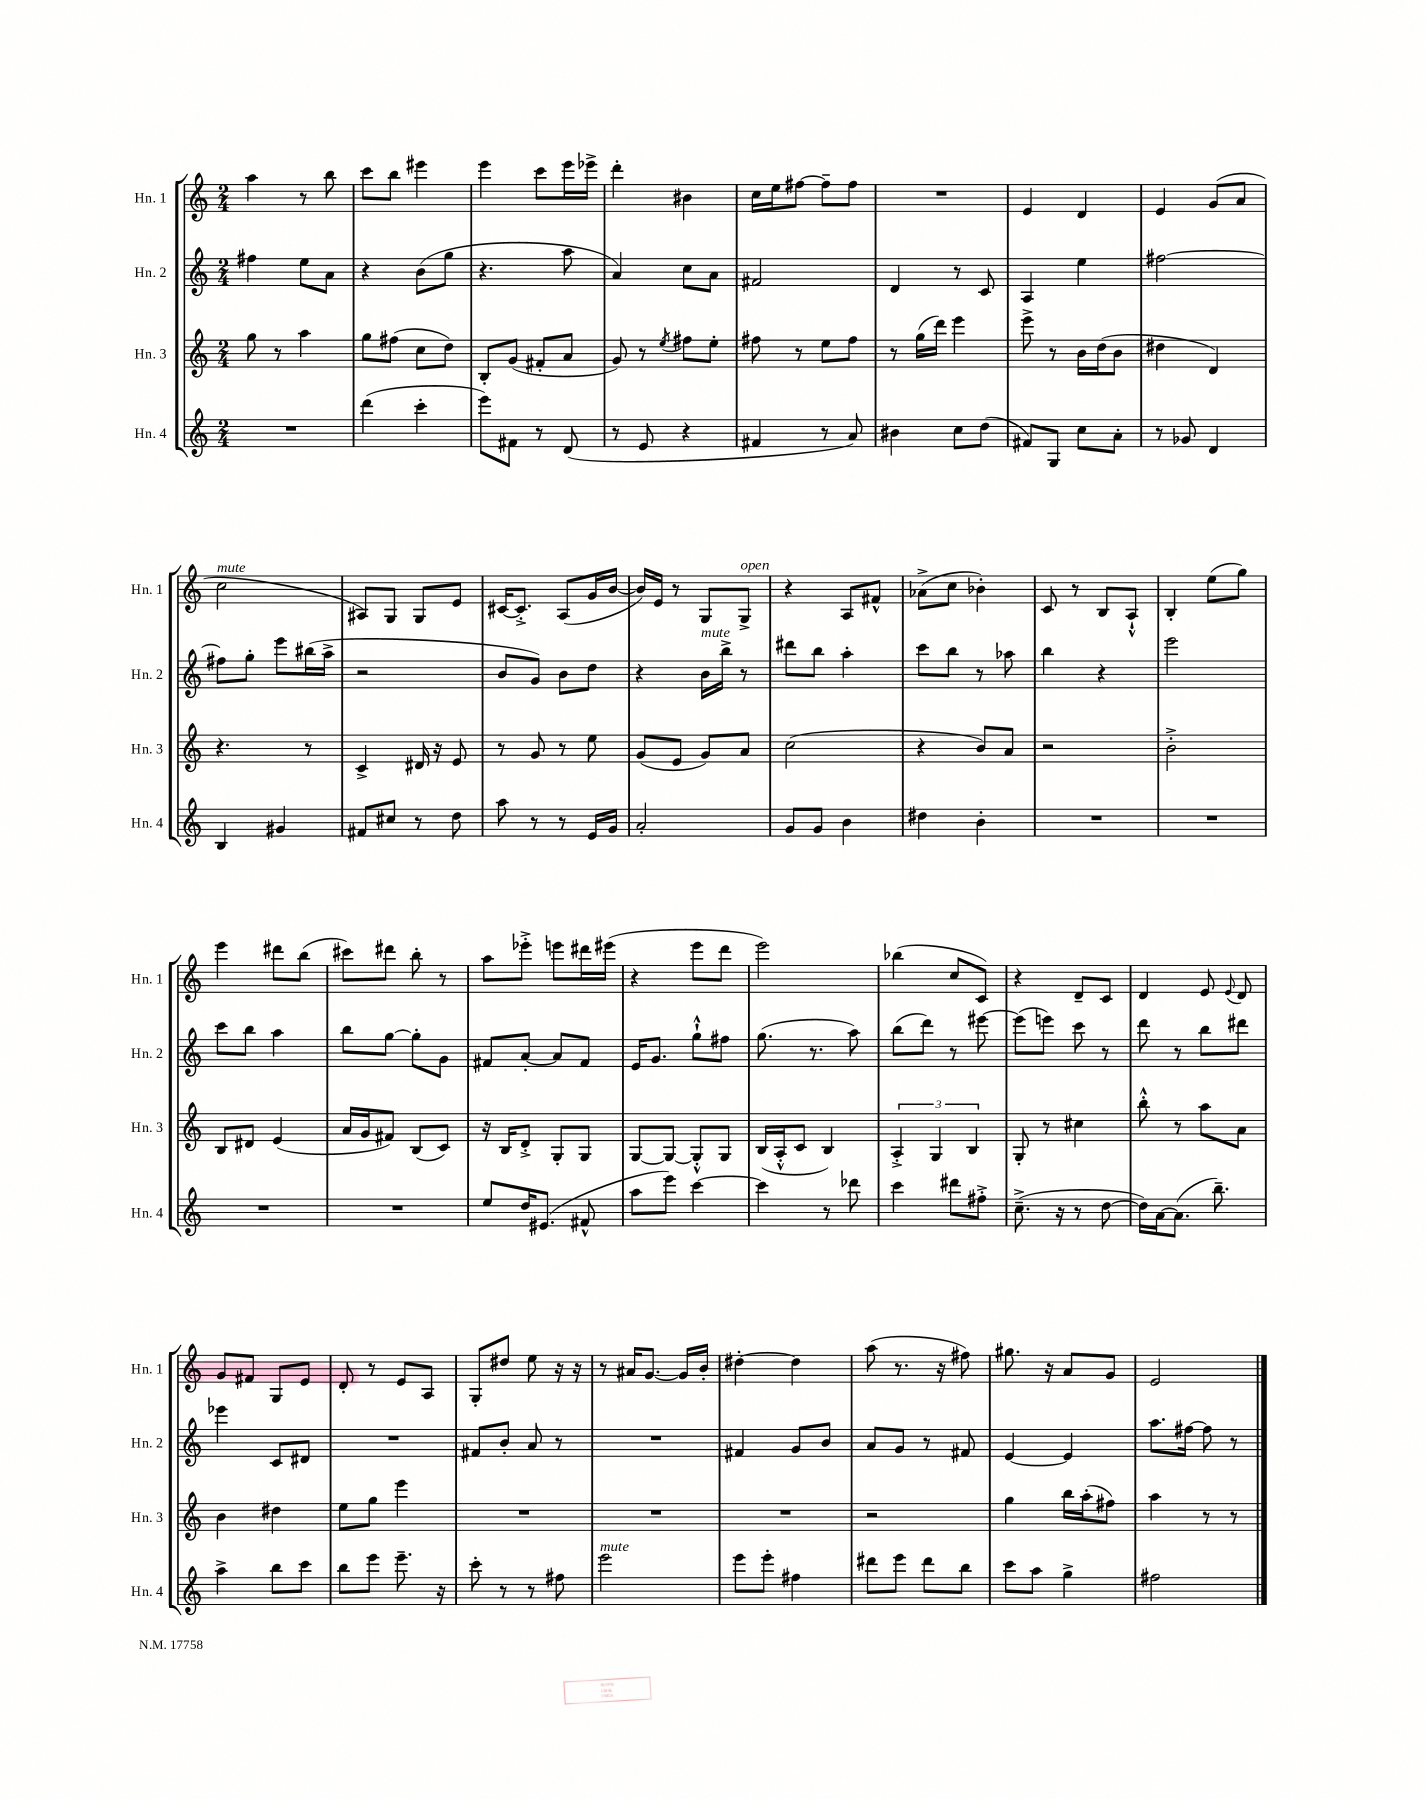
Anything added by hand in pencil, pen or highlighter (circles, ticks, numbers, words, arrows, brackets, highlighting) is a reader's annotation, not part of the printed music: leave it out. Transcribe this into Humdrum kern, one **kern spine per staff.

**kern	**kern	**kern	**kern
*part4	*part3	*part2	*part1
*staff4	*staff3	*staff2	*staff1
*I"Hn. 4	*I"Hn. 3	*I"Hn. 2	*I"Hn. 1
*I'Hn. 4	*I'Hn. 3	*I'Hn. 2	*I'Hn. 1
*clefG2	*clefG2	*clefG2	*clefG2
*k[]	*k[]	*k[]	*k[]
*M2/4	*M2/4	*M2/4	*M2/4
=2	=2	=2	=2
2r	8gg\	4ff#X\	4aa\
.	8r	.	.
.	4aa\	8ee\L	8r
.	.	8a\J	8bb\
=3	=3	=3	=3
(4ddd\	8gg\L	4r	8ccc\L
.	(8ff#X\J	.	8bb\J
4ccc'\	8cc\L	(8b\L	4eee#X\
.	8dd\J)	8gg\J	.
=4	=4	=4	=4
8eee\L)	8B'/L	4.r	4eee\
8f#X\J	(8g/J	.	.
8r	8f#X'/L	.	8ccc\L
(8d/	8a/J	8aa\	16eee\L
.	.	.	16eee-X^\JJ
=5	=5	=5	=5
8r	8g/)	4a/)	4ddd'\
8e/	8r	.	.
.	8qee/	.	.
4r	8ff#X\L	8cc\L	4b#X\
.	8ee'\J	8a\J	.
=6	=6	=6	=6
4f#X/	8ff#X\	2f#X/	16cc\LL
.	.	.	16ee\J
.	8r	.	[8ff#X\J
8r	8ee\L	.	8ff#~\L]
8a/)	8ff#\J	.	8ff#\J
=7	=7	=7	=7
4b#X\	8r	4d/	2r
.	(16gg\LL	.	.
.	16ddd\JJ)	.	.
8cc\L	4eee\	8r	.
(8dd\J	.	8c/	.
=8	=8	=8	=8
8f#X/L)	8eee^\	4A/	4e/
8G/J	8r	.	.
8cc\L	16b\LL	4ee\	4d/
.	(16dd\J	.	.
8a'\J	8b\J	.	.
=9	=9	=9	=9
8r	4dd#X\	[2ff#X\	4e/
8g-X/	.	.	.
4d/	4d/)	.	(8g/L
.	.	.	8a/J
!!LO:LB:g=z
=10	=10	=10	=10
!	!	!	!LO:TX:a:i:t=mute
4B/	4.r	8ff#X\L]	2cc\
.	.	8gg'\J	.
4g#X/	.	8eee\L	.
.	8r	(16bb#X\L	.
.	.	16aa^\JJ	.
=11	=11	=11	=11
8f#X/L	4c^/	2r	8A#X/L)
8cc#X/J	.	.	8G/J
8r	16d#X/	.	8G/L
.	16r	.	.
8dd\	8e/	.	8e/J
=12	=12	=12	=12
8aa\	8r	8b/L	[16c#X/KL
.	.	.	8.c#'^/J]
8r	8g/	8g/J)	.
8r	8r	8b\L	(8A/L
16e/LL	8ee\	8dd\J	16g/L
16g/JJ	.	.	[16b/JJ
=13	=13	=13	=13
2a'/	(8g/L	4r	16b/LL])
.	.	.	16e/JJ
.	8e/J	.	8r
!	!	!LO:TX:a:i:t=mute	!
.	8g/L)	16b\LL	8G/L
.	.	16bb^\JJ	.
!	!	!	!LO:TX:a:i:t=open
.	8a/J	8r	8G^/J
=14	=14	=14	=14
8g/L	(2cc\	8ddd#X\L	4r
8g/J	.	8bb\J	.
4b\	.	4aa'\	8A/L
.	.	.	8f#X^^/J
=15	=15	=15	=15
4dd#X\	4r	8ccc\L	(8a-X^\L
.	.	8bb\J	8cc\J
4b'\	8b/L)	8r	4b-X'\)
.	8a/J	8aa-X\	.
=16	=16	=16	=16
2r	2r	4bb\	8c/
.	.	.	8r
.	.	4r	8B/L
.	.	.	8A`^^/J
=17	=17	=17	=17
2r	2b'^\	2eee\	4B'/
.	.	.	(8ee\L
.	.	.	8gg\J)
!!LO:LB:g=z
=18	=18	=18	=18
2r	8B/L	8ccc\L	4eee\
.	8d#X/J	8bb\J	.
.	(4e/	4aa\	8ddd#X\L
.	.	.	(8bb\J
=19	=19	=19	=19
2r	16a/LL	8bb\L	8ccc#X\L)
.	16g/J	.	.
.	8f#X/J)	[8gg\J	8ddd#X\J
.	(8B/L	8gg'\L]	8bb'\
.	8c/J)	8g\J	8r
=20	=20	=20	=20
8ee/L	16r	8f#X/L	8aa\L
.	16B/KL	.	.
16dd/K	8d'^/J	[8a'/J	8eee-X'^\J
(8.e#X/J	.	.	.
.	8G'/L	8a/L]	8eeen\L
8f#X^^/	8G/J	8f#/J	16ddd#X\L
.	.	.	(16eee#X\JJ
=21	=21	=21	=21
8aa\L	[8G/L	16e/KL	4r
.	.	8.g/J	.
8eee\J)	8G/J_	.	.
[4ccc\	8G'^^/L]	8gg`^^\L	8eee\L
.	8G/J	8ff#X\J	8ddd\J
=22	=22	=22	=22
4ccc\]	(16B/LL	(8.gg\	2eee\)
.	16A'^^/J	.	.
.	8c/J	.	.
.	.	8.r	.
8r	4B/)	.	.
8ddd-X\	.	8aa\)	.
=23	=23	=23	=23
4ccc\	6A'^/	(8bb\L	(4bb-X\
.	.	8ddd\J)	.
.	6G/	.	.
8ddd#X\L	.	8r	8cc/L
.	6B/	.	.
8ff#X'^\J	.	[8eee#X\	8c/J)
=24	=24	=24	=24
(8.cc~^\	8G'/	(8eee#\L]	4r
.	8r	8eeen\J)	.
16r	.	.	.
8r	4cc#X\	8ccc\	8d~/L
[8dd\	.	8r	8c/J
=25	=25	=25	=25
16dd\LL])	8bb'^^\	8ddd\	4d/
[16a\J	.	.	.
(8.a\J]	8r	8r	.
.	8aa\L	8bb\L	8e/
8.bb~\)	.	.	.
.	.	.	8qqe/
.	8a\J	8ddd#X\J	8d/
!!LO:LB:g=z
=26	=26	=26	=26
4aa^\	4b\	4eee-X\	8g/L
.	.	.	8f#X/J
8bb\L	4dd#X\	8c/L	8G/L
8ccc\J	.	8d#X/J	8e/J
=27	=27	=27	=27
8bb\L	8ee\L	2r	8d'/
8eee\J	8gg\J	.	8r
8.eee~\	4eee\	.	8e/L
.	.	.	8A/J
16r	.	.	.
=28	=28	=28	=28
8ccc'\	2r	8f#X/L	8G'/L
8r	.	8b'/J	8dd#X/J
8r	.	8a/	8ee\
8ff#X\	.	8r	16r
.	.	.	16r
=29	=29	=29	=29
!LO:TX:a:i:t=mute	!	!	!
2eee\	2r	2r	8r
.	.	.	16a#X/KL
.	.	.	[8.g/J
.	.	.	16g/LL]
.	.	.	16b'/JJ
=30	=30	=30	=30
8eee\L	2r	4f#X/	[4dd#X'\
8eee'\J	.	.	.
4ff#X\	.	8g/L	4dd#\]
.	.	8b/J	.
=31	=31	=31	=31
8ddd#X\L	2r	8a/L	(8aa\
8eee\J	.	8g/J	8.r
8ddd#\L	.	8r	.
.	.	.	16r
8bb\J	.	8f#X/	8ff#X\)
=32	=32	=32	=32
8ccc\L	4gg\	[4e/	8.gg#X\
8aa\J	.	.	.
.	.	.	16r
4gg^\	16bb\LL	4e/]	8a/L
.	(16aa'\J	.	.
.	8ff#X\J)	.	8g/J
=33	=33	=33	=33
2ff#X\	4aa\	8.aa\L	2e/
.	.	[16ff#X\Jk	.
.	8r	8ff#\]	.
.	8r	8r	.
==	==	==	==
*-	*-	*-	*-
